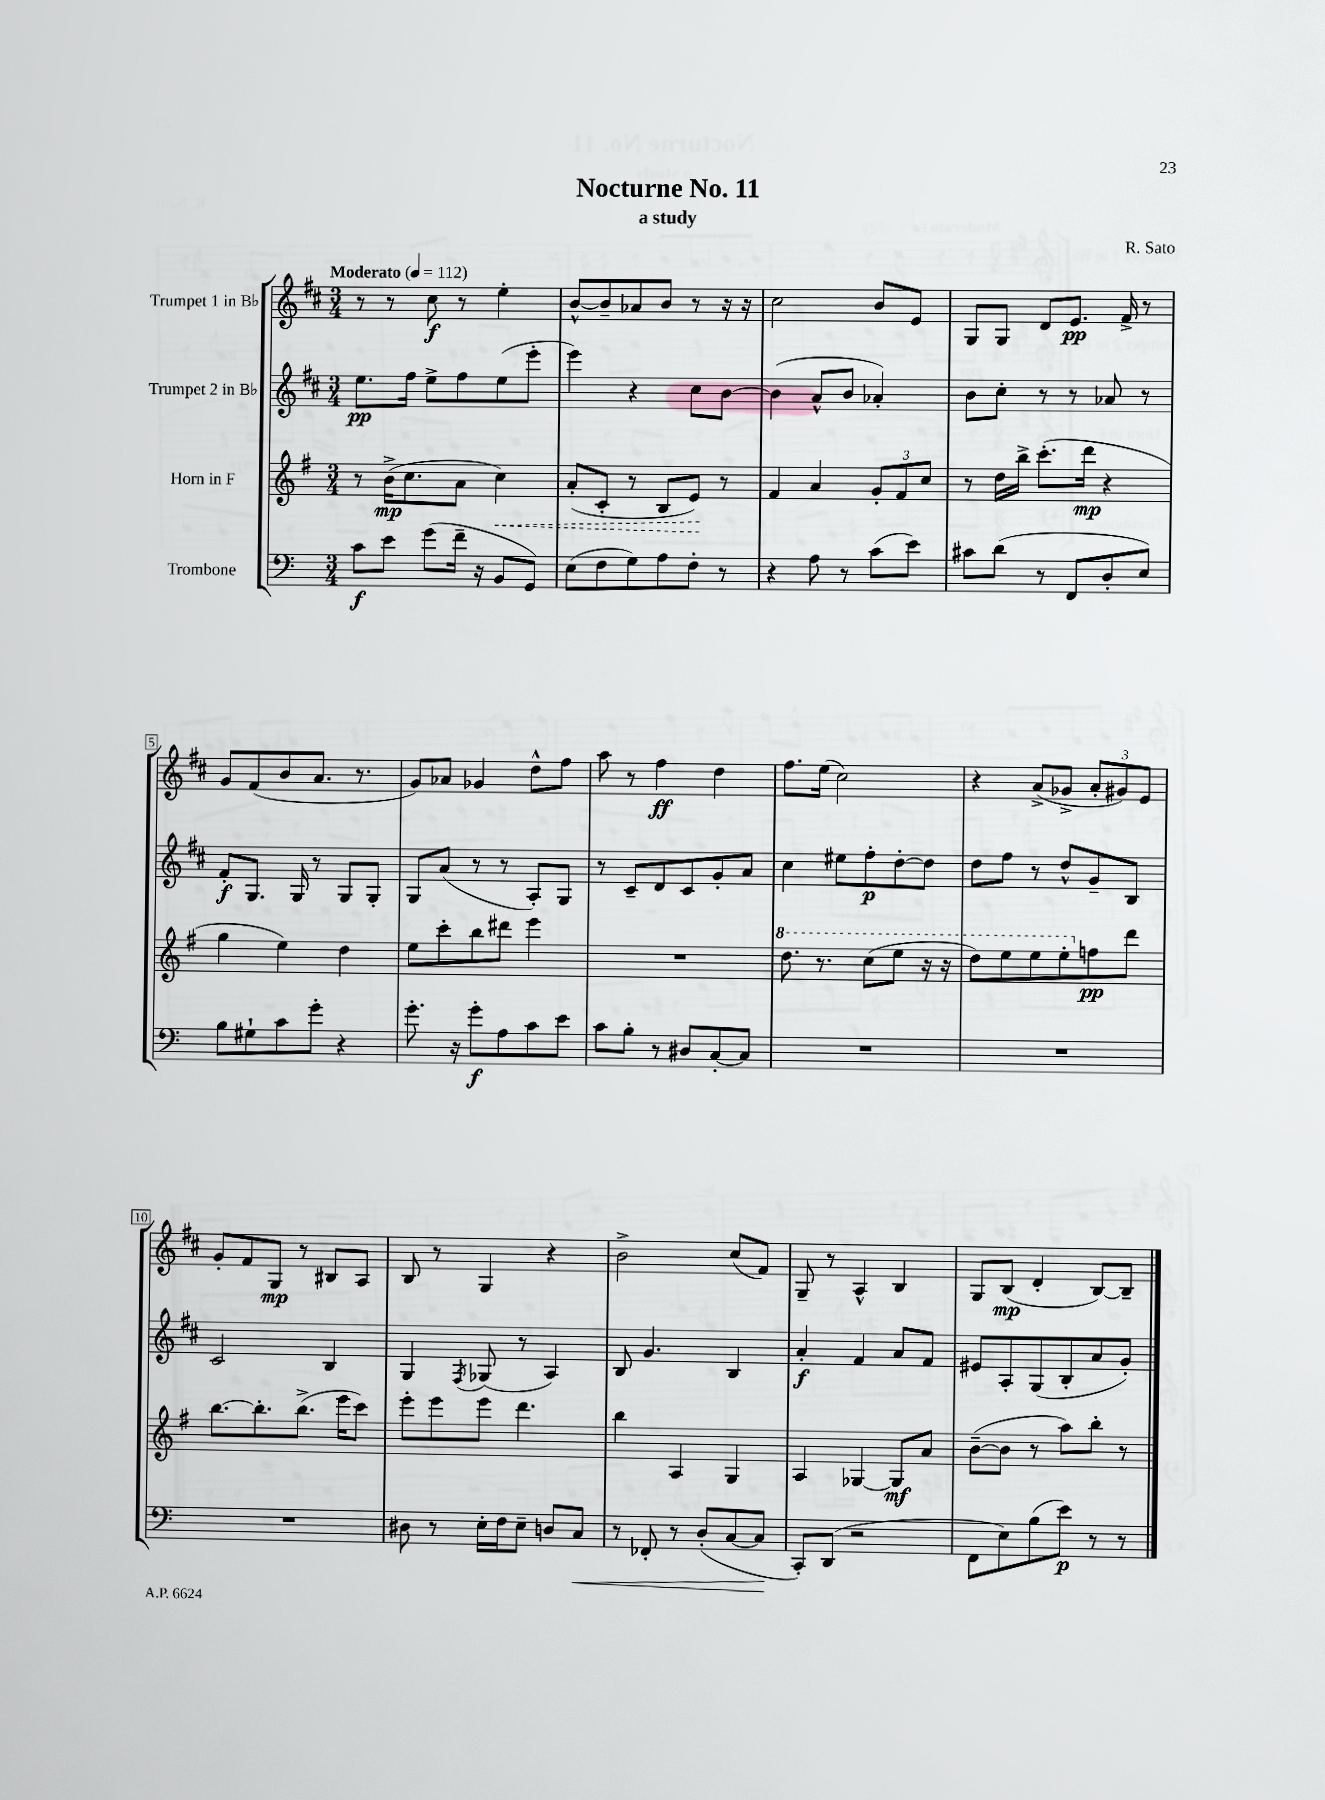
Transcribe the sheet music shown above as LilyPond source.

\header { title = "Nocturne No. 11" composer = "R. Sato" subtitle = "a study" }
<<
\new StaffGroup <<
\new Staff = "s0" \with { instrumentName = "Trumpet 1 in Bb" } {
    \clef treble \key d \major \numericTimeSignature \time 3/4 \tempo "Moderato" 4 = 112
    r8 r8 cis''8\f r8 e''4-. |
    b'8~-^ b'8-- aes'8 b'8 r8 r16 r16 |
    cis''2 b'8 e'8 |
    g8 g8 d'8 e'8.\pp fis'16-> r8 |
    g'8 fis'8( b'8 a'8. r8. |
    g'8) aes'8 ges'4 d''8-^ fis''8 |
    a''8 r8 fis''4\ff d''4 |
    fis''8. e''16( cis''2) |
    r4 a'8->( ges'8-> \tuplet 3/2 { a'8-. gis'8) e'8 } |
    g'8-. fis'8 g8\mp r8 bis8 a8 |
    b8 r8 g4 r4 |
    b'2-> cis''8( fis'8) |
    g8-- r8 a4-^ b4 |
    g8 b8\mp( d'4-. b8~) b8-- \bar "|." |
}
\new Staff = "s1" \with { instrumentName = "Trumpet 2 in Bb" } {
    \clef treble \key d \major \numericTimeSignature \time 3/4
    e''8.\pp fis''16 e''8-> fis''8 e''8( e'''8-. |
    e'''4) r4 cis''8 b'8~ |
    b'4( a'8-^ b'8 aes'4-.) |
    b'8 cis''8-. r8 r8 aes'8 r8 |
    fis'8-.\f g8. g16 r8 g8 g8-. |
    g8 a'8( r8 r8 a8-.) g8 |
    r8 cis'8-- d'8 cis'8 g'8-. a'8 |
    cis''4 eis''8 fis''8-.\p d''8~-. d''8 |
    d''8 fis''8 r8 d''8-^ g'8-- b8 |
    cis'2 b4 |
    g4 \acciaccatura { fis8 } ges8( r8 a4) |
    b8 g'4. b4 |
    a'4-.\f fis'4 a'8 fis'8 |
    eis'8 a8-. g8( b8-. a'8 g'8-.) \bar "|." |
}
\new Staff = "s2" \with { instrumentName = "Horn in F" } {
    \clef treble \key g \major \numericTimeSignature \time 3/4
    r8 b'16->\mp( c''8. a'8 \once \override Hairpin.style = #'dashed-line c''4\<) |
    a'8-.( c'8-. r8 b8 e'8\!) r8 |
    fis'4 a'4 \tuplet 3/2 { g'8-. fis'8 c''8 } |
    r8 d''16 b''16-> c'''8.-.( d'''16\mp r4 |
    g''4 e''4) d''4 |
    e''8 c'''8-. b''8 dis'''8 e'''4 |
    R2. |
    \ottava #1 d'''8. r8. c'''8( e'''8 r16 r16 |
    d'''8) e'''8 e'''8 e'''8-. \ottava #0 f''8\pp d'''8 |
    b''8.~ b''8.-. b''8.->( e'''16 c'''8) |
    e'''8-. e'''8 e'''8 d'''4. |
    b''4 a4 g4 |
    a4 ges4~ ges8\mf a'8 |
    b'8~--( b'8 r8 a''8) b''8-. r8 \bar "|." |
}
\new Staff = "s3" \with { instrumentName = "Trombone" } {
    \clef bass \key c \major \numericTimeSignature \time 3/4
    c'8\f e'8 g'8( f'16-- r16 b,8 g,8) |
    e8( f8 g8) a8 f8-. r8 |
    r4 a8 r8 c'8( e'8) |
    cis'8 d'8( r8 f,8 d8-. e8) |
    b8 gis8-! c'8 g'8-. r4 |
    g'8.-. r16 g'8-.\f a8 c'8 e'8 |
    c'8 b8-. r8 dis8 c8~-. c8 |
    R2. |
    R2. |
    R2. |
    dis8 r8 e16-. f16 e8-- d8 c8\< |
    r8 fes,8-. r8 d8-.( c8~ c8\! |
    c,8-.) d,8( r2 |
    f,8 e8) b8( e'8\p) r8 r8 \bar "|." |
}
>>
>>
\layout { \context { \Score \override BarNumber.stencil = #(make-stencil-boxer 0.1 0.3 ly:text-interface::print) } }
